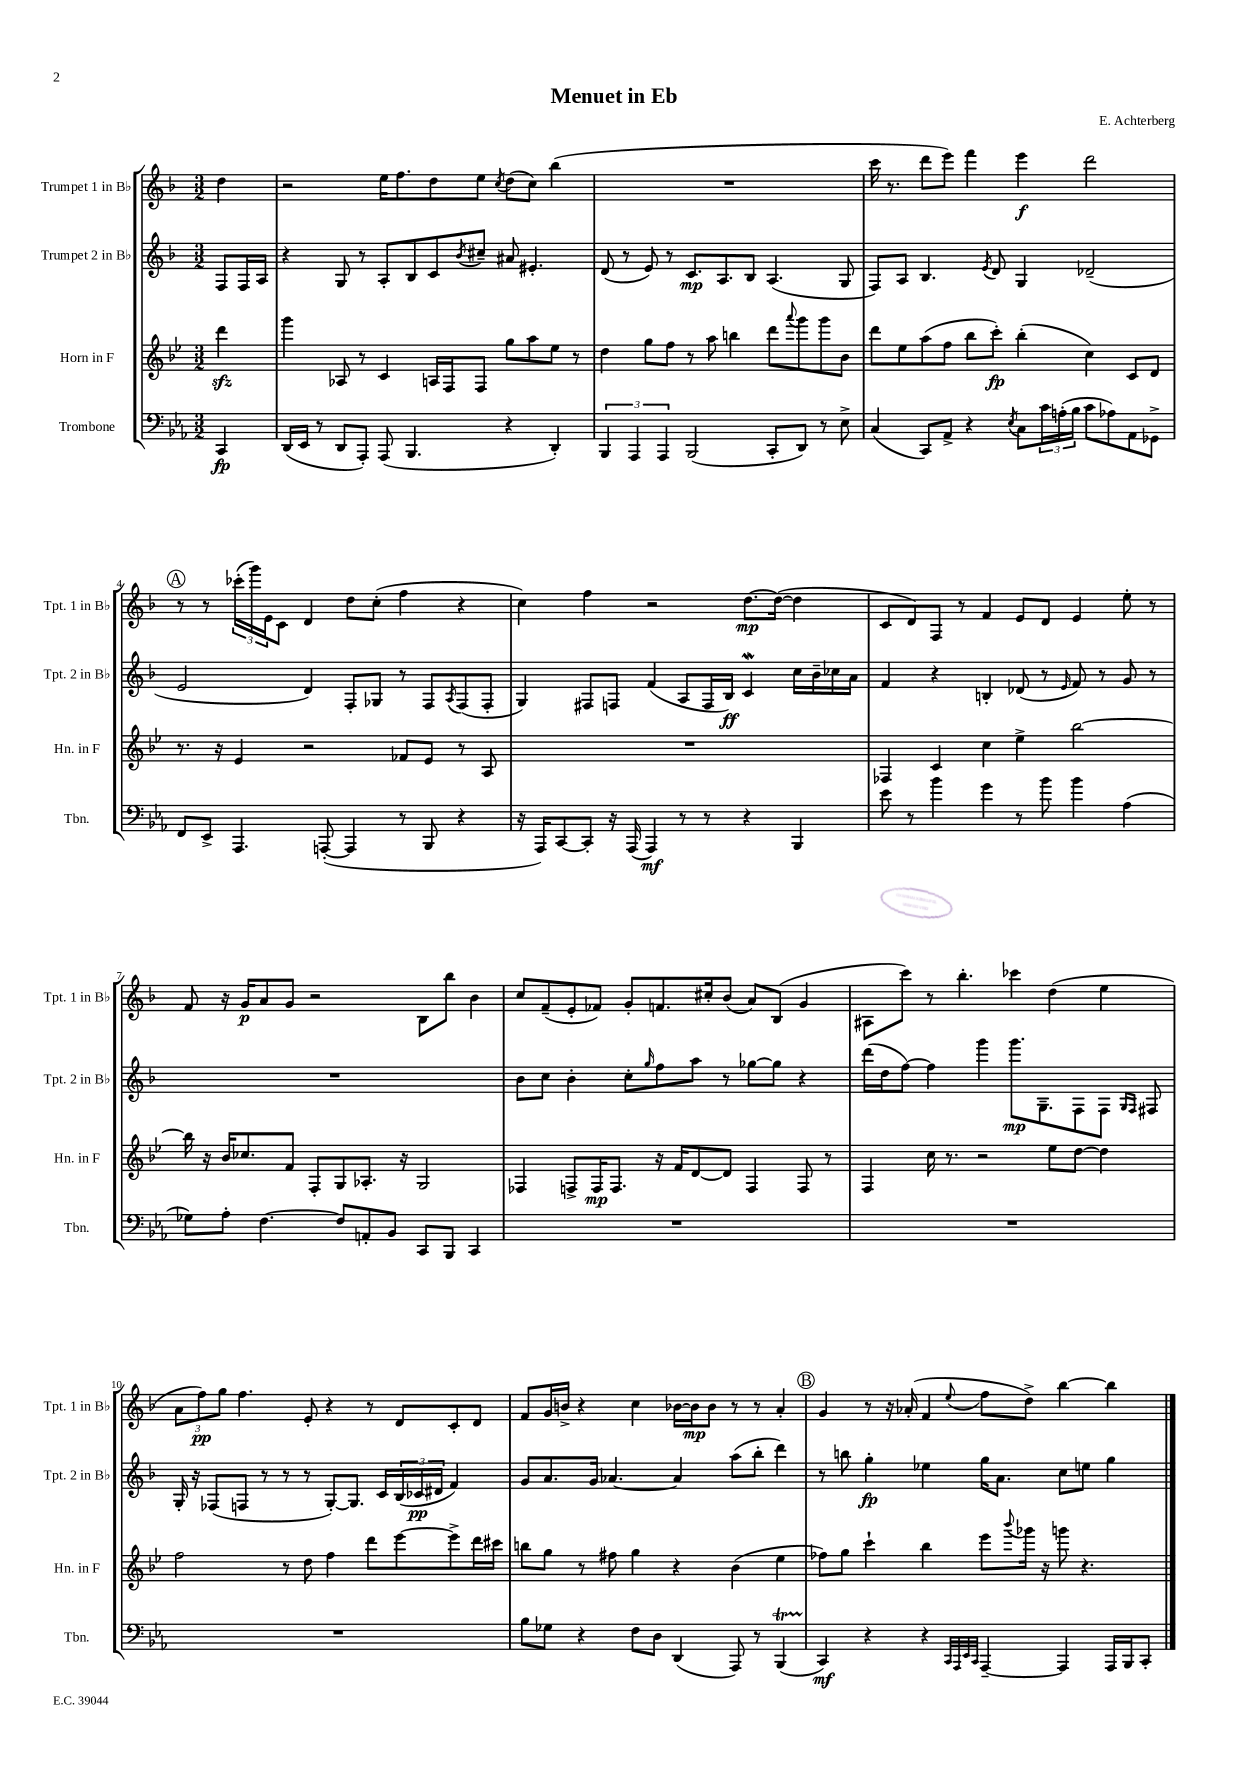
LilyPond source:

\header { title = "Menuet in Eb" composer = "E. Achterberg" }
<<
\new StaffGroup <<
\new Staff = "s0" \with { instrumentName = "Trumpet 1 in Bb" shortInstrumentName = "Tpt. 1 in Bb" } {
    \clef treble \key f \major \numericTimeSignature \time 3/2 \partial 4
    d''4 |
    r2 e''16 f''8. d''8 e''8 \acciaccatura { c''8 } d''8( c''8) bes''4( |
    R1. |
    c'''16 r8. d'''8 e'''8) f'''4 e'''4\f d'''2 |
    \mark \markup { \circle "A" } r8 r8 \tuplet 3/2 { ces'''16-.( g'''16) e'16 } c'8 d'4 d''8 c''8-.( f''4 r4 |
    c''4) f''4 r2 d''8.~\mp d''16~( d''4 |
    c'8 d'8) f8 r8 f'4 e'8 d'8 e'4 e''8-. r8 |
    f'8 r16 g'16\p a'8 g'8 r2 bes8 bes''8 bes'4 |
    c''8 f'8--( e'8-. fes'8) g'8-. f'8. cis''16-. bes'8( a'8) bes8( g'4 |
    ais8 c'''8) r8 bes''4.-. ces'''4 d''4( e''4 |
    \tuplet 3/2 { a'8 f''8\pp) g''8 } f''4. e'8-. r4 r8 d'8 c'8-. d'8 |
    f'8 g'16 b'16-> r4 c''4 bes'16~ bes'16\mp bes'8 r8 r8 a'4-. |
    \mark \markup { \circle "B" } g'4 r8 r16 aes'16-.( f'4 \appoggiatura { e''8 } f''8 d''8->) bes''4~ bes''4 \bar "|." |
}
\new Staff = "s1" \with { instrumentName = "Trumpet 2 in Bb" shortInstrumentName = "Tpt. 2 in Bb" } {
    \clef treble \key f \major \numericTimeSignature \time 3/2 \partial 4
    f8 f16 a16 |
    r4 g8 r8 a8-. bes8 c'8 \acciaccatura { bes'8 } cis''8-- ais'8 eis'4.-. |
    d'8( r8 e'8) r8 c'8.\mp a8. bes8 a4.( g8 |
    f8) a8 bes4. \acciaccatura { e'8 } d'8 g4 des'2--( |
    \mark \markup { \circle "A" } e'2 d'4) f8-. ges8 r8 f8 \acciaccatura { a8 } f8( f8-. |
    g4) fis8 f8 f'4( a8 f16 bes16\ff) c'4\mordent c''16 bes'16-- ces''16 a'16 |
    f'4 r4 b4-. des'8( r8 \grace { e'16 } f'8) r8 g'8 r8 |
    R1. |
    bes'8 c''8 bes'4-. c''8-. \grace { g''16 } f''8 a''8 r8 ges''8~ ges''8 r4 |
    d'''16( d''16 f''8~) f''4 g'''4 g'''8.\mp g8.-- f8 f8 \grace { g16 f16 } fis8 |
    g16-. r16 fes8( f8 r8 r8 r8 g8~-.) g8. c'16 \tuplet 3/2 { bes16( ces'16\pp dis'16 } f'4) |
    g'8 a'8. g'16 aes'4.~ aes'4 a''8( bes''8-. d'''4) |
    \mark \markup { \circle "B" } r8 b''8 g''4-.\fp ees''4 g''16 a'8. c''8 e''8 g''4 \bar "|." |
}
\new Staff = "s2" \with { instrumentName = "Horn in F" shortInstrumentName = "Hn. in F" } {
    \clef treble \key bes \major \numericTimeSignature \time 3/2 \partial 4
    d'''4\sfz |
    g'''4 aes8 r8 c'4 a16 f16 f8 g''8 a''8 ees''8 r8 |
    d''4 g''8 f''8 r8 a''8 b''4 d'''8 \appoggiatura { a'''8 } g'''8 g'''8 bes'8 |
    d'''8 ees''8 a''8( f''8 bes''8 c'''8-.\fp) bes''4-.( c''4) c'8 d'8 |
    \mark \markup { \circle "A" } r8. r16 ees'4 r2 fes'8 ees'8 r8 a8 |
    R1. |
    fes4 c'4 c''4 ees''4-> bes''2~ |
    bes''16 r16 bes'16 ces''8. f'8 f8-. g8 aes8.-. r16 g2 |
    fes4 f8-> f16\mp f8. r16 f'16 d'8~ d'8 f4 f8 r8 |
    f4 c''16 r8. r2 ees''8 d''8~ d''4 |
    f''2 r8 d''8 f''4 d'''8 ees'''8~ ees'''8-> d'''16 cis'''16 |
    b''8 g''8 r8 fis''8 g''4 r4 bes'4( ees''4 |
    \mark \markup { \circle "B" } fes''8) g''8 c'''4-! bes''4 ees'''8 \appoggiatura { bes'''8 } ges'''16 r16 g'''8 r4. \bar "|." |
}
\new Staff = "s3" \with { instrumentName = "Trombone" shortInstrumentName = "Tbn." } {
    \clef bass \key ees \major \numericTimeSignature \time 3/2 \partial 4
    c,4\fp |
    d,16( ees,16 r8 d,8 aes,,8-.) aes,,8( bes,,4. r4 d,4-.) |
    \tuplet 3/2 { bes,,4 aes,,4 aes,,4 } bes,,2( c,8-. d,8) r8 ees8-> |
    c4( c,8) aes,8-> r4 \acciaccatura { ees8 } c8 \tuplet 3/2 { c'16 a16-.( bes16 } c'8 aes8) aes,8 ges,8-> |
    \mark \markup { \circle "A" } f,8 ees,8-> aes,,4. a,,8~-.( a,,4 r8 bes,,8 r4 |
    r16 aes,,16) c,8~ c,8-. r16 aes,,16( aes,,4\mf) r8 r8 r4 bes,,4 |
    ees'8 r8 bes'4 g'4 r8 bes'8 bes'4 aes4( |
    ges8) aes8-. f4.~ f8 a,8-. bes,8 c,8 bes,,8 c,4 |
    R1. |
    R1. |
    R1. |
    bes8 ges8 r4 f8 d8 d,4( aes,,8) r8 bes,,4\startTrillSpan( |
    \mark \markup { \circle "B" } c,4\stopTrillSpan\mf) r4 r4 \grace { c,32 aes,,32 ees,32 c,32 } aes,,4~-- aes,,4 aes,,16 bes,,16 c,8-. \bar "|." |
}
>>
>>
